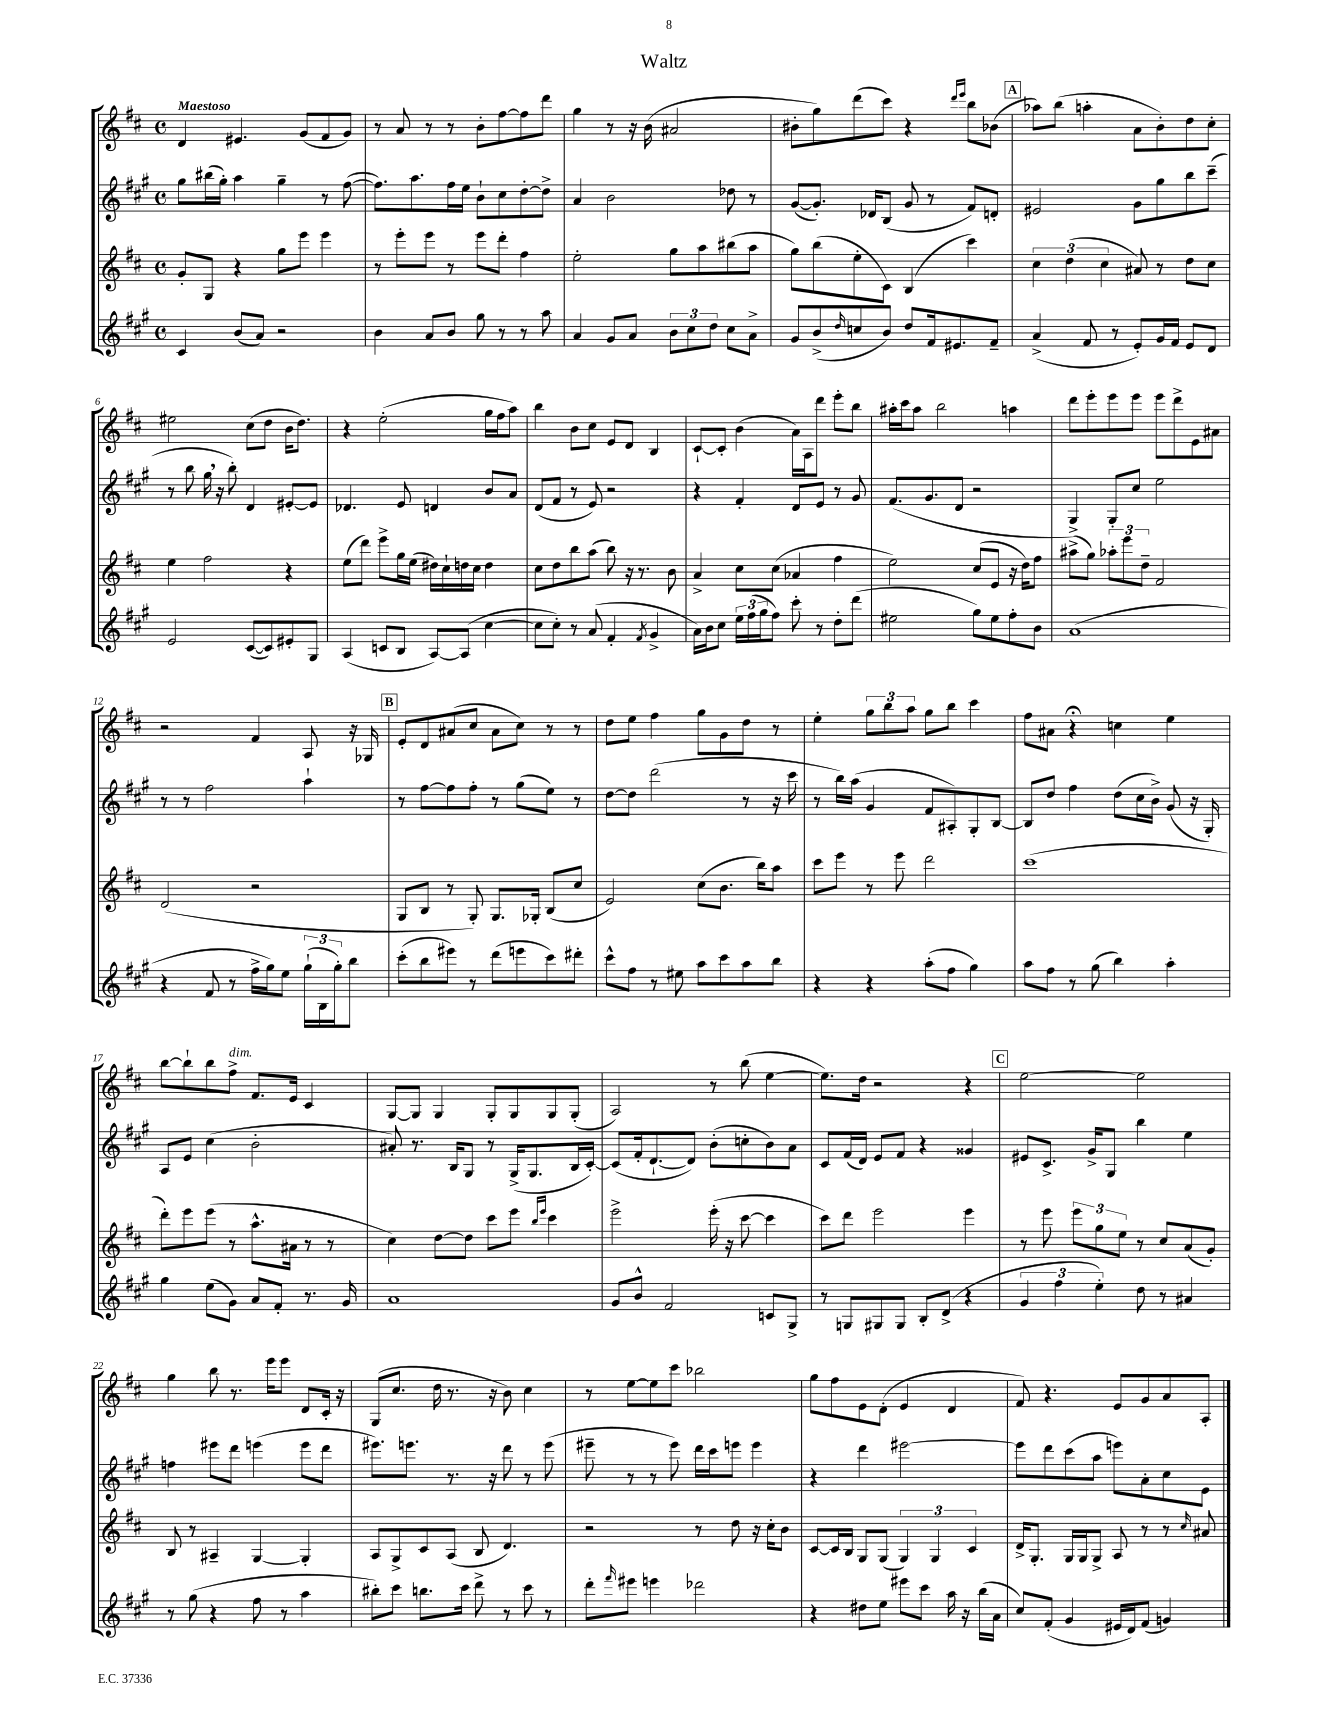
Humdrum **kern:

**kern	**kern	**kern	**kern
*part4	*part3	*part2	*part1
*staff4	*staff3	*staff2	*staff1
*clefG2	*clefG2	*clefG2	*clefG2
*k[f#c#g#]	*k[f#c#]	*k[f#c#g#]	*k[f#c#]
*M4/4	*M4/4	*M4/4	*M4/4
*met(c)	*met(c)	*met(c)	*met(c)
=1	=1	=1	=1
!	!	!	!LO:TX:a:B:t=Maestoso
4c#/	8g'/L	8gg#\L	4d/
.	8G/J	(16bb#X\L	.
.	.	16gg#'\JJ)	.
(8b/L	4r	4aa\	4.e#X/
8a/J)	.	.	.
2r	8gg\L	4gg#~\	.
.	8eee\J	.	(8g/L
.	4eee\	8r	8f#/
.	.	([8ff#\	8g/J)
=2	=2	=2	=2
4b\	8r	8.ff#\L])	8r
.	8eee'\L	.	8a/
.	.	8.aa\	.
8a/L	8eee\J	.	8r
8b/J	8r	16ff#\L	8r
.	.	16ee\JJ	.
8gg#\	8eee\L	8b`\L	8b'\L
8r	8ddd'\J	8cc#\	[8ff#\
8r	4ff#\	[8dd'\	8ff#\]
8aa\	.	8dd^\J]	8ddd\J
=3	=3	=3	=3
4a/	2ee'\	4a/	4gg\
8g#/L	.	2b\	8r
8a/J	.	.	16r
.	.	.	(16b\
12b\L	8gg\L	.	2a#X/
12cc#\	.	.	.
.	8aa\	.	.
12dd\J	.	.	.
8cc#\L	(8bb#X\	8dd-X\	.
8a^\J	8aa\J	8r	.
=4	=4	=4	=4
8g#/L	8gg\L)	([8g#/L	8b#X'\L
(8b^/	(8bb\	8.g#'/J])	8gg\)
16qqdd/	.	.	.
8ccn/	8ee'\	.	(8ddd\
.	.	16d-X/KL	.
8b/J)	8c#\J)	(8B/J	8ccc#\J)
8dd/L	(4B/	8g#/	4r
16f#/k	.	8r	.
8.e#X/	.	.	.
.	.	.	16qqddd/LL
.	.	.	16qqeee/JJ
.	4ccc#\)	8f#/L)	8bb\L
8f#~/J	.	8dn'/J	(8b-X\J
!!LO:REH:place=s1:t=A
=5	=5	=5	=5
(4a^/	6cc#\	2e#X/	8aa-X\L)
.	.	.	(8bb\J
.	(6dd\	.	.
8f#/	.	.	4aan'\
.	6cc#\	.	.
8r	.	.	.
8e'/L)	8a#X/)	8g#\L	8a\L
16g#/L	8r	8gg#\	8b'\)
16f#/JJ	.	.	.
8e/L	8dd\L	8bb\	8dd\
8d/J	8cc#\J	(8ccc#~\J	8cc#'\J
!!LO:LB:g=z
=6	=6	=6	=6
2e/	4ee\	8r	2ee#X\
.	.	8bb\	.
.	2ff#\	16gg#,\	.
.	.	16r	.
.	.	8bb'\)	.
([8c#/L	.	4d/	(8cc#\L
8c#/])	.	.	8dd\J
8e#X'/	4r	[8e#X'/L	16b\KL
.	.	.	8.dd\J)
8G#/J	.	8e#/J]	.
=7	=7	=7	=7
(4A/	(8ee\L	4.d-X/	4r
.	8ddd\J)	.	.
8cn/L	8eee^\L	.	(2ee'\
8B/J	16gg\L	8e/	.
.	(16ee\JJ	.	.
[8A/L)	16dd#X\LL)	4dn/	.
.	16cc#`\	.	.
(8A/J]	16ddn\	.	.
.	16cc#\JJ	.	.
[4cc#\	4dd\	8b/L	16gg\LL
.	.	.	16ff#\J
.	.	8a/J	8aa\J)
=8	=8	=8	=8
8cc#\L]	8cc#\L	(8d/L	4bb\
8cc#'\J)	8dd\	8f#/J	.
8r	8bb\	8r	8b\L
(8a/	(8aa\J	8e/)	8cc#\J
4f#'/	8bb\)	2r	8e/L
.	16r	.	8d/J
.	8.r	.	.
8qf#/	.	.	.
4g#^/	.	.	4B/
.	8b\	.	.
=9	=9	=9	=9
16a\LL)	4a^/	4r	[8c#`/L
16b\J	.	.	.
8cc#\J	.	.	8c#'/J]
24ee\LL	8cc#\L	4f#'/	(4b\
(24ff#\	.	.	.
24gg#\J	.	.	.
8ff#\J)	(8cc#\J	.	.
8ccc#'\	4a-X/	8d/L	16a\LL)
.	.	.	16A\J
8r	.	8e/J	8ddd\J
8dd'\L	4ff#\	8r	8eee'\L
(8ddd\J	.	8g#/	8bb\J
=10	=10	=10	=10
2ee#X\	2ee\)	(8.f#/L	16aa#X'\LL
.	.	.	16ccc#\J
.	.	.	8aa#\J
.	.	8.g#/	.
.	.	.	2bb\
.	.	8d/J	.
8gg#\L)	(8cc#/L	2r	.
8ee#\	8e/J	.	.
8ff#'\	16r	.	4aan\
.	16dd\KL)	.	.
8b\J	8ff#\J	.	.
=11	=11	=11	=11
(1a	(8aa#X^\L	4G#^/)	8ddd\L
.	8gg\J)	.	8eee'\
.	12aa-X'\L	8G#'/L	8eee\
.	12eee\	.	.
.	.	8cc#/J	8eee\J
.	12dd~\J	.	.
.	2f#/	2ee\	8eee\L
.	.	.	8ddd^\
.	.	.	8e\
.	.	.	8a#X\J
!!LO:LB:g=z
=12	=12	=12	=12
4r	(2d/	8r	2r
.	.	8r	.
8f#/	.	2ff#\	.
8r	.	.	.
16ff#^\LL	2r	.	4f#/
16gg#\J)	.	.	.
8ee\J	.	.	.
(24gg#`\LL	.	4aa`\	8A/
24B\	.	.	.
24gg#'\J)	.	.	.
8bb\J	.	.	16r
.	.	.	16G-X/
!!LO:REH:place=s1:t=B
=13	=13	=13	=13
(8ccc#'\L	8G/L	8r	8e'/L
8bb\	8B/J	[8ff#\L	8d/
8eee#X\J)	8r	8ff#\]	(8a#X/
8r	8G'/)	8ff#'\J	8cc#/J
(8ddd\L	8.G/L	8r	8a#\L
8eeen\	.	(8gg#\L	8cc#\J)
.	16G-X'/Jk	.	.
8ccc#\)	(8B/L	8ee\J)	8r
8ddd#X'\J	8cc#/J	8r	8r
=14	=14	=14	=14
8ccc#^^\L	2e/)	[8dd\L	8dd\L
8ff#\J	.	8dd\J]	8ee\J
8r	.	(2ddd\	4ff#\
8ee#X\	.	.	.
8aa\L	(8cc#\L	.	8gg\L
8ccc#\	8.b\J	.	8g\
8aa\	.	8r	8dd\J
.	16bb\KL)	.	.
8bb\J	8aa\J	16r	8r
.	.	16ccc#\	.
=15	=15	=15	=15
4r	8ccc#\L	8r	4ee'\
.	8eee\J	16bb\LL)	.
.	.	(16aa\JJ	.
4r	8r	4g#/	12gg\L
.	.	.	12bb\
.	8eee\	.	.
.	.	.	12aa\J
(8aa'\L	2ddd\	8f#/L	8gg\L
8ff#\J	.	8A#X'/)	8bb\J
4gg#\)	.	8G#'/	4ccc#\
.	.	[8B/J	.
=16	=16	=16	=16
8aa\L	(1ccc#	8B/L]	8ff#\L
8ff#\J	.	8dd/J	8a#X\J
8r	.	4ff#\	4r;<
(8gg#\	.	.	.
4bb\)	.	(8dd\L	4ccn\
.	.	16cc#\L	.
.	.	16b^\JJ)	.
4aa'\	.	(8g#/	4ee\
.	.	16r	.
.	.	16G#'/)	.
!!LO:LB:g=z
=17	=17	=17	=17
4gg#\	8ddd'\L)	8A/L	[8bb\L
.	8eee\	8e/J	8bb`\]
(8ee\L	(8eee\J	(4cc#\	8bb\
!	!	!	!LO:TX:a:i:t=dim.
8g#\J)	8r	.	8ff#^\J
8a/L	8.aa^^\L	2b'\	8.f#/L
8f#'/J	.	.	.
.	16a#X\Jk	.	16e/Jk
8.r	8r	.	4c#/
.	8r	.	.
16g#/	.	.	.
=18	=18	=18	=18
1a	4cc#\)	8a#X'/)	[8G/L
.	.	8.r	8G/J]
.	[8dd\L	.	4G/
.	.	16B/KL	.
.	8dd\J]	8G#/J	.
.	8ccc#\L	8r	8G'/L
.	8eee\J	(16G#^/KL	8G/
.	.	8.G#/	.
.	16qqbb/LL	.	.
.	16qqeee/JJ	.	.
.	4ccc#\	.	8G/
.	.	16B/L	(8G'/J
.	.	[16c#'/JJ)	.
=19	=19	=19	=19
8g#/L	2eee^\	(8c#/L]	2A/)
8b^^/J	.	16f#'/k	.
.	.	[8.d`/	.
2f#/	.	.	.
.	.	8d/J])	.
.	(16eee'\	(8b'\L	8r
.	16r	.	.
.	[8ccc#\	8ccn'\	(8bb\
8cn/L	4ccc#\]	8b\)	[4ee\
8G#^/J	.	8a\J	.
=20	=20	=20	=20
8r	8ccc#\L)	8c#/L	8.ee\L])
8Gn/L	8ddd\J	(16f#/L	.
.	.	16d/JJ)	16dd\Jk
8G#X/	2eee\	8e/L	2r
8G#/J	.	8f#/J	.
8B'/L	.	4r	.
(8d^/J	.	.	.
4r	4eee\	4g##X/	4r
!!LO:REH:place=s1:t=C
=21	=21	=21	=21
6g#/	8r	8e#X/L	[2ee\
.	8eee\	8.c#^/J	.
6ff#\	.	.	.
.	12eee\L	.	.
.	.	16g#^/KL	.
6ee'\)	12gg\	.	.
.	.	8G#/J	.
.	12ee\J	.	.
8dd\	8r	4bb\	2ee\]
8r	8cc#/L	.	.
4a#X/	(8a/	4ee\	.
.	8g'/J)	.	.
!!LO:LB:g=z
=22	=22	=22	=22
8r	8B/	4ffn\	4gg\
(8gg#\	8r	.	.
4r	4A#X~/	8eee#X\L	8bb\
.	.	8ddd\J	8.r
8ff#\	[4G/	(4eeen\	.
.	.	.	16eee\KL
8r	.	.	8eee\J
4aa\	4G'/]	8eee\L	8d/L
.	.	8ddd\J	16c#'/Jk
.	.	.	16r
=23	=23	=23	=23
8bb#X'\L)	8A/L	8.eee#X\L)	(8G/L
8ccc#\J	8G^/	.	8.cc#/J
.	.	8.eeen\J	.
8.bbn\L	8c#/	.	.
.	.	.	16dd\
.	(8A/J	8.r	8.r
16ccc#\Jk	.	.	.
8ddd^\	8B/	.	.
.	.	16r	16r
8r	4.d/)	8ddd\	8b\)
8ccc#\	.	8r	4cc#\
8r	.	(8eee\	.
=24	=24	=24	=24
8ddd'\L	2r	8eee#X~\	8r
16qqfff#/	.	.	.
8eee#X\J	.	8r	[8ee\L
4eeen\	.	8r	8ee\]
.	.	8eee#\)	8ccc#\J
2ddd-X\	8r	16ddd\LL	2bb-X\
.	.	16ccc#\J	.
.	8dd\	8eeen\J	.
.	16r	4eee\	.
.	16cc#'\KL	.	.
.	8b\J	.	.
=25	=25	=25	=25
4r	[8c#/L	4r	8gg\L
.	16c#/L]	.	8ff#\
.	16B/JJ	.	.
8dd#X\L	8G/L	4ddd\	8e\
8ee\J	(8G/J	.	(8d'\J
8eee#X\L	6G/)	[2eee#X\	4e/
8ccc#\J	.	.	.
.	6G/	.	.
16aa\	.	.	4d/
16r	.	.	.
.	6c#/	.	.
(16bb\LL	.	.	.
16a\JJ	.	.	.
=26	=26	=26	=26
8cc#/L)	16d^/KL	8eee#\L]	8f#/)
.	8.G'/J	.	.
(8f#'/J	.	8ddd\	4.r
4g#/	16G/LL	(8ccc#\	.
.	16G/J	.	.
.	8G^/J	8aa\J	.
16e#X/LL	8A/	8eeen\L)	8e/L
16d/J)	.	.	.
(8f#/J	8r	8a'\	8g/
4gn/)	8r	8cc#\	8a/
.	16qqcc#/	.	.
.	8a#X/	8e\J	8A'/J
==	==	==	==
*-	*-	*-	*-
